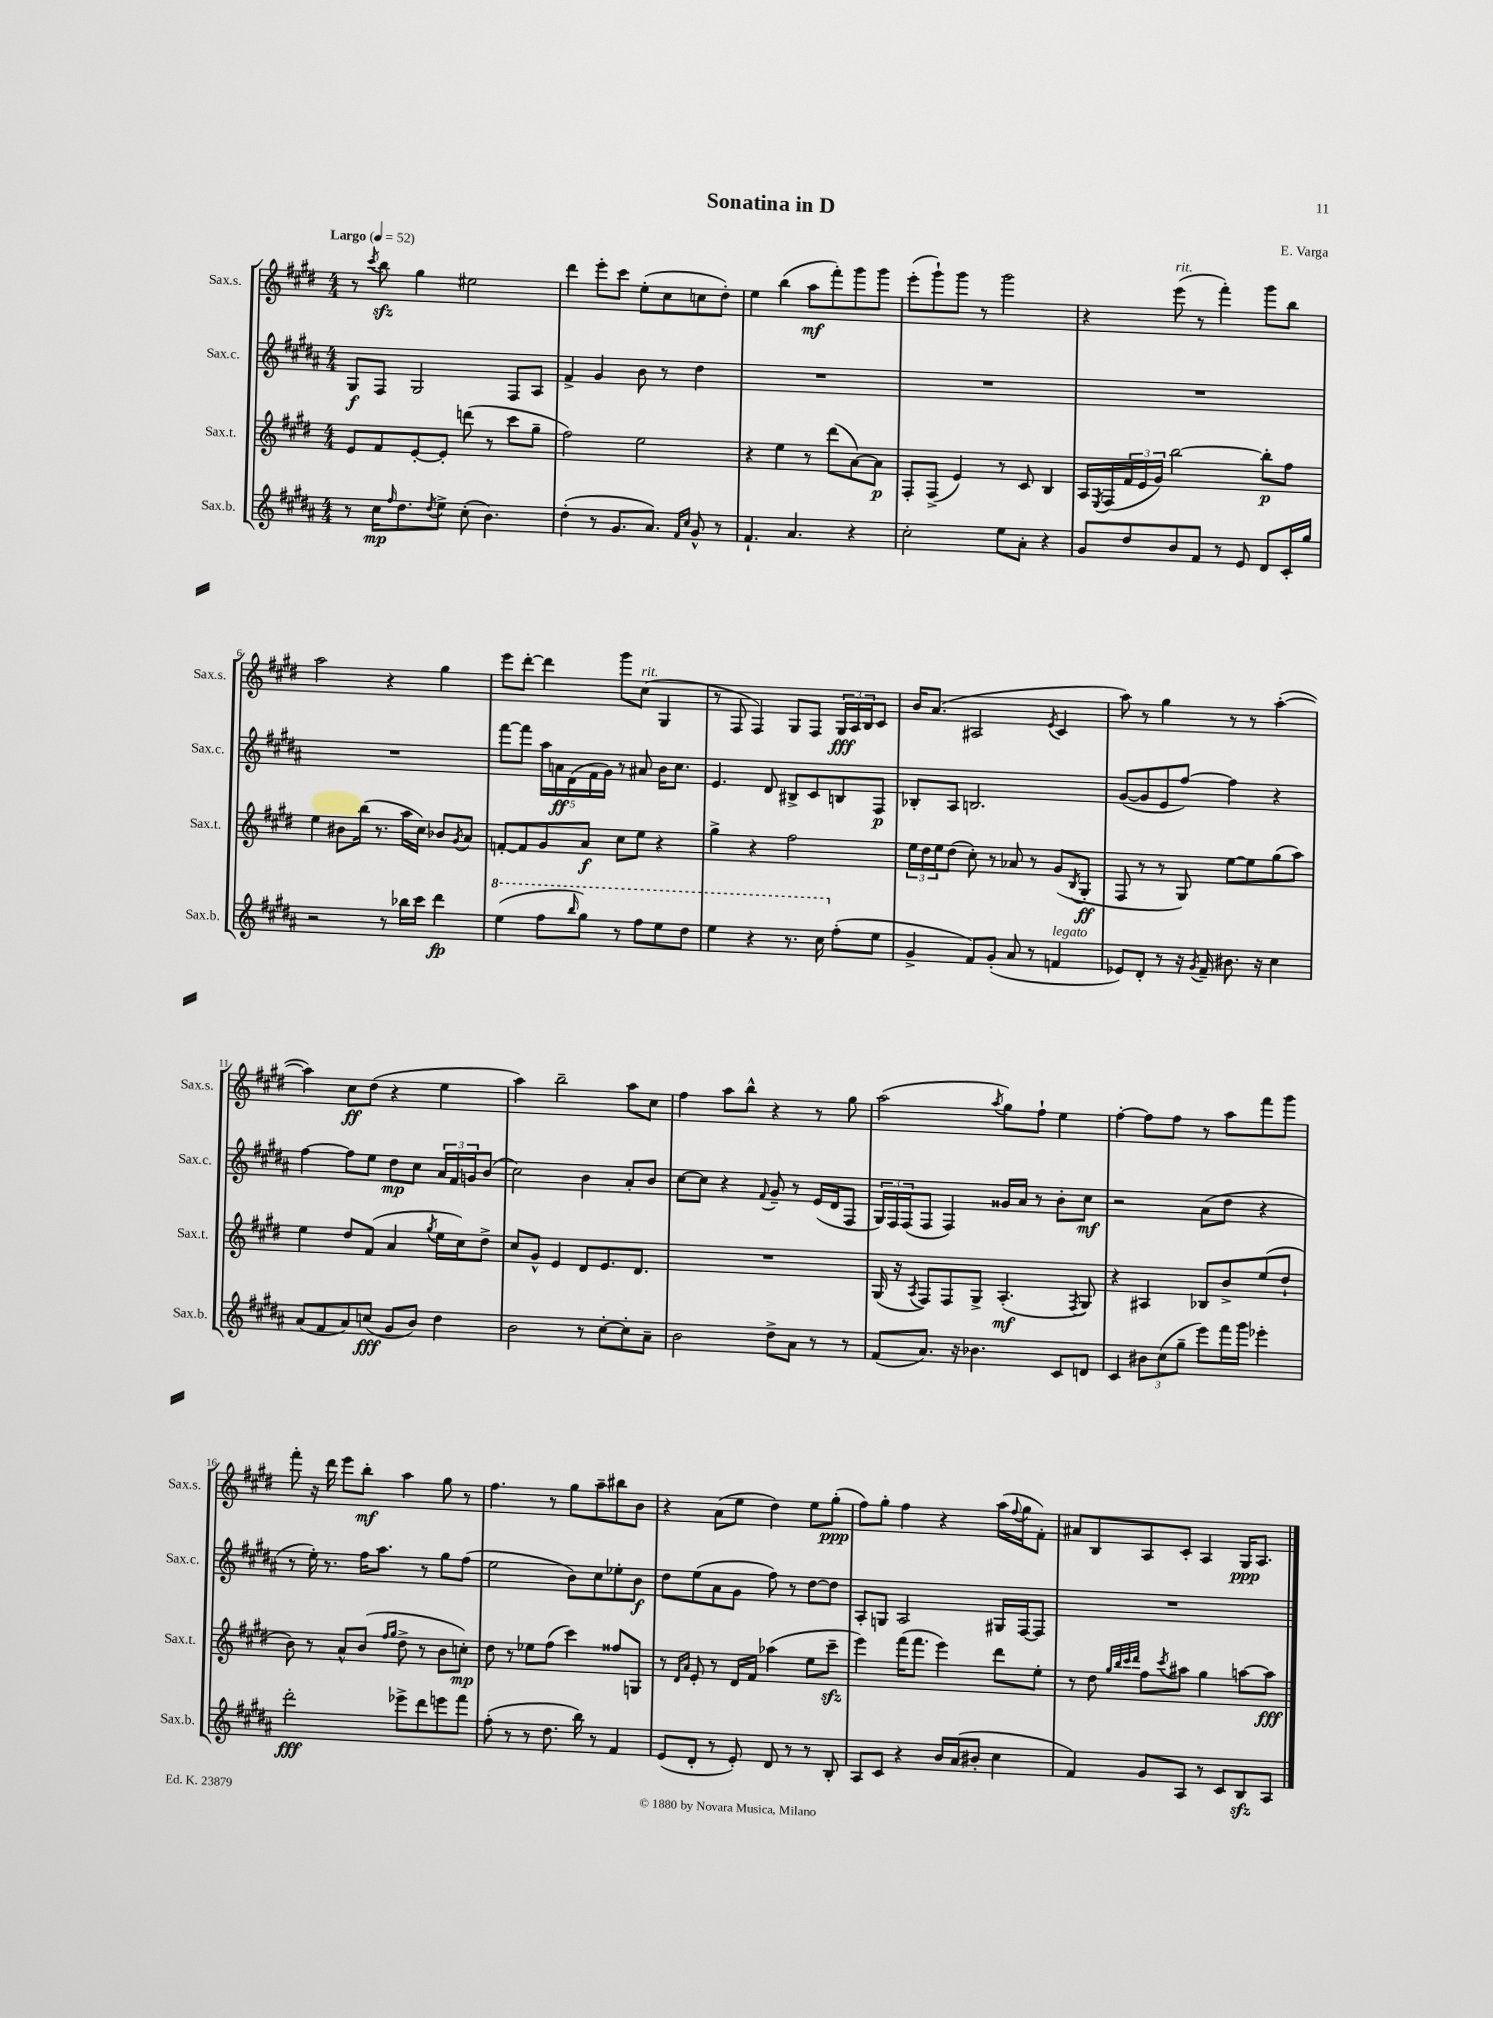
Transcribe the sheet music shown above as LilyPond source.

\header { title = "Sonatina in D" composer = "E. Varga" }
<<
\new StaffGroup <<
\new Staff = "s0" \with { instrumentName = "Sax.s." shortInstrumentName = "Sax.s." } {
    \clef treble \key e \major \numericTimeSignature \time 4/4 \tempo "Largo" 4 = 52
    r8 \acciaccatura { cis'''8 } b''8\sfz gis''4 eis''2 |
    dis'''4 e'''8-. cis'''8 e''8-.( cis''8 c''8 dis''8-.) |
    e''4 b''4( a''8\mf fis'''8-.) gis'''8 gis'''8 |
    e'''8-.( gis'''8-!) gis'''8 r8 gis'''2 |
    r4 e'''8^\markup { \italic "rit." }( r8 fis'''4-.) gis'''8 b''8 |
    a''2 r4 gis''4 |
    e'''8 dis'''8~-. dis'''4 gis'''8 cis''8^\markup { \italic "rit." }( gis4 |
    r8 fis8 fis4) gis8 fis8 \tuplet 3/2 { gis16\fff a16 b16 } cis'8 |
    b'16 a'8.( ais2 \acciaccatura { e'8 } cis'4 |
    a''8) r8 gis''4 r8 r8 a''4~-.( |
    a''4) cis''8\ff dis''8( r4 e''4 |
    a''4) b''2-- a''8 cis''8 |
    fis''4 a''8 b''8-^ r4 r8 gis''8 |
    a''2( \acciaccatura { a''8 } gis''8) fis''8-! e''4 |
    fis''4~-. fis''8 fis''8 r8 a''8 fis'''8 gis'''8 |
    fis'''8-. r16 dis'''16 e'''8 b''8-.\mf a''4 gis''8 r8 |
    fis''4. r8 gis''8 a''8-- bis''8 b'8 |
    r4 a'8( e''8 dis''4) e''8 gis''8-.\ppp( |
    fis''8) gis''8-. fis''4 r4 a''16( \appoggiatura { fis''8 } gis''16 fis'8-.) |
    ais'8 b8 a8 cis'8-. a4 gis16\ppp a8. \bar "|." |
}
\new Staff = "s1" \with { instrumentName = "Sax.c." shortInstrumentName = "Sax.c." } {
    \clef treble \key b \major \numericTimeSignature \time 4/4
    gis8\f fis8 gis2 fis8 ais8 |
    fis'4-> gis'4 b'8 r8 dis''4 |
    R1 |
    R1 |
    R1 |
    R1 |
    fis'''8~ fis'''8 \tuplet 5/4 { ais''16 a'16\ff dis'16( fis'16 gis'16) } r8 ais'8 b'16 cis''8. |
    e'4. dis'8 bis8-> cis'8 b8 fis8\p |
    bes8-. ais8 b2. |
    gis'8~( gis'8 e'8 fis''8~) fis''4 r4 |
    fis''4~ fis''8 e''8 dis''8\mp cis''8 \tuplet 3/2 { ais'16 fis'16 g'16 } b'8( |
    cis''2) b'4 ais'8-. b'8 |
    cis''8~ cis''8 r4 \appoggiatura { fis'8 } gis'8-- r8 e'16( dis'16 fis8 |
    \tuplet 3/2 { gis16) fis16 fis16( } fis8 fis4) gisis'16 ais'16 r8 b'8-. cis''8\mf |
    r2 ais'8( dis''8 r4 |
    r8 e''16-.) r8. fis''16 ais''8. r8 gis''8 fis''8( |
    e''2 b'8) cis''8 ees''8-. b'8\f |
    dis''8 e''8( ais'8 gis'8 fis''8) r8 dis''8~ dis''8 |
    ais8-. g8 ais2 gis16 fis16~ fis8 |
    R1 \bar "|." |
}
\new Staff = "s2" \with { instrumentName = "Sax.t." shortInstrumentName = "Sax.t." } {
    \clef treble \key e \major \numericTimeSignature \time 4/4
    e'8 fis'8 e'8~-. e'8-. d'''8( r8 cis'''8 gis''8-- |
    fis''2) e''2 |
    r4 e''4 r8 dis'''8( a'8~) a'8\p |
    fis8-. fis8->( e'4) r8 cis'8 b4 |
    a16 \acciaccatura { e8 } fis16( \tuplet 3/2 { fis'16 e'16 gis'16) } b''2~ b''8-.\p fis''8 |
    e''4 bis'8 b''16( r8. a''16 cis''16) bes'8 \acciaccatura { gis'8 } a'8 |
    f'8~-. f'8 gis'8 a'8\f cis''8 e''8 r4 |
    gis''4-> r4 fis''2 |
    \tuplet 3/2 { e''16 dis''16 e''16 } dis''8( cis''8-.) r8 aes'8 r8 gis'8( \acciaccatura { b8 } gis8-.\ff |
    fis8 r8 r8 gis8) e''8~ e''8 gis''8( a''8) |
    e''4 dis''8 fis'8( a'4 \acciaccatura { gis''8 } e''16 cis''16) dis''8-> |
    cis''8 gis'8-^ e'4 dis'8 e'8. dis'8. |
    R1 |
    gis16( r16 \acciaccatura { a8 } fis8) fis8 gis8-> a4.-.\mf( \acciaccatura { fis8 } gis8) |
    r4 ais4 bes8 b'8-> e''8( dis''8-! |
    b'8) r8 a'8-^ b'8( \grace { fis''16 gis''16 } dis''8-> r8 b'8 c''8-.\mp) |
    dis''8 r8 ees''8 fis''8( cis'''4) fisis''8 g8 |
    r8 \grace { dis'16 a'16 } e'8-. r8 dis'16 fis'16 aes''4( e''8 cis'''8--\sfz |
    e'''4) fis'''16( fis'''8. e'''4) dis'''8 e''8-. |
    r8 dis''8 \grace { gis''32 b''32 cis'''32 dis'''32 } fis''8 \acciaccatura { cis'''8 } ais''8 gis''4 a''8~ a''8\fff \bar "|." |
}
\new Staff = "s3" \with { instrumentName = "Sax.b." shortInstrumentName = "Sax.b." } {
    \clef treble \key b \major \numericTimeSignature \time 4/4
    r8 cis''16\mp \grace { fis''16 } dis''8. \acciaccatura { dis''8 } e''8-> cis''8-.( b'4.) |
    dis''4-.( r8 gis'8. ais'8.) \grace { fis'16 cis''16 } gis'8-^ r8 |
    fis'4.-! ais'4. r4 |
    cis''2-. e''8 ais'8-. r4 |
    gis'8 dis''8 b'8 fis'8 r8 e'8 dis'8 cis'16-. gis''16 |
    r2 r8 bes''16 cis'''16 dis'''4\fp |
    \ottava #1 e'''4( fis'''8 \grace { b'''16 } gis'''8) r8 fis'''8 e'''8 dis'''8 |
    e'''4 r4 r8. cis'''16 \ottava #0 fis''8-.( e''8 |
    gis'4-> fis'8) gis'8-.( ais'8 r8 f'4^\markup { \italic "legato" } |
    ees'8) dis'8-. r8 r16 \acciaccatura { gis'8 } fis'16-- bis'8. r16 cis''4 |
    ais'8( fis'8 ais'8) c''8\fff( gis'8 b'8) dis''4 |
    b'2 r8 cis''8~-. cis''8-. ais'8-- |
    b'2 dis''8-> ais'8 r8 r8 |
    fis'8( ais'8.) r16 bes'4. cis'8 d'8 |
    cis'4 \tuplet 3/2 { bis'8 cis''8( gis''8-- } e'''8) fis'''16 gis'''16 ees'''4-. |
    dis'''2-.\fff ees'''8-> dis'''8 e'''8 fis'''8 |
    fis''8-.( r8 r8 dis''8. b''16) r8 fis'4 |
    e'8( dis'8-. r8 e'8-.) dis'8 r8 r8 b8-. |
    ais8 cis'8 r4 b'16 ais'16( bis'8-. cis''4 |
    fis'4) gis'8 ais8 r8 cis'8 b8\sfz ais8 \bar "|." |
}
>>
>>
